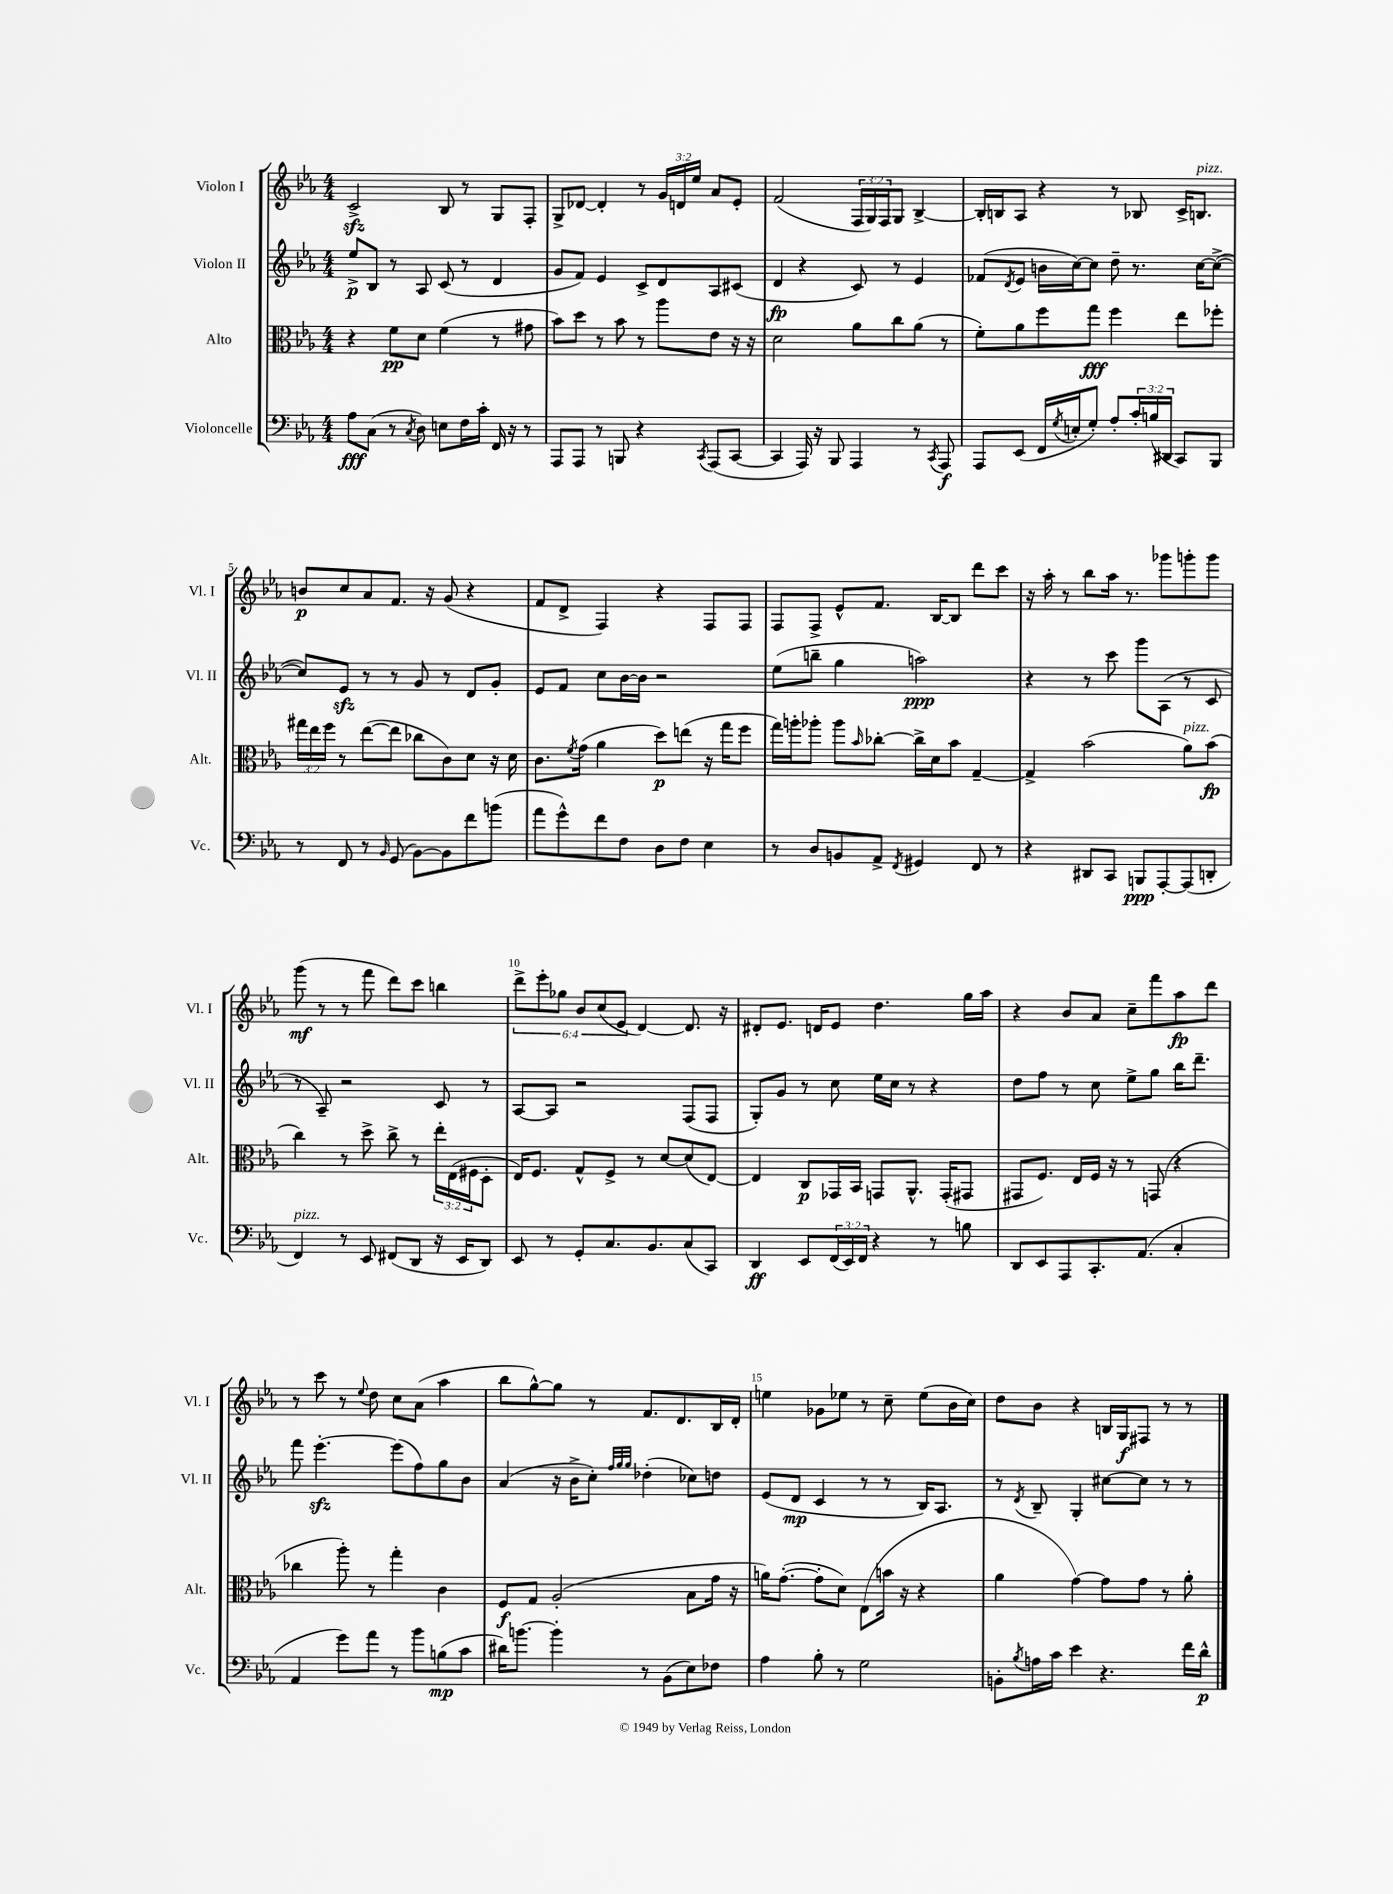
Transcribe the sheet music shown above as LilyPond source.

<<
\new StaffGroup <<
\new Staff = "s0" \with { instrumentName = "Violon I" shortInstrumentName = "Vl. I" } {
    \clef treble \key ees \major \numericTimeSignature \time 4/4 \override Staff.TupletNumber.text = #tuplet-number::calc-fraction-text
    c'2->\sfz bes8 r8 g8 f8-. |
    g8-> des'8~ des'4-. r8 \tuplet 3/2 { g'16 d'16 ees''16 } aes'8 ees'8-. |
    f'2( \tuplet 3/2 { f16 g16) f16 } g8 bes4~-> |
    bes16-. b16 aes8 r4 r8 bes8 c'16-> b8.^\markup { \italic "pizz." } |
    b'8\p c''8 aes'8 f'8. r16 g'8( r4 |
    f'8 d'8-> f4) r4 f8 f8 |
    f8 f8-> ees'8-^ f'8. bes16~ bes8 d'''8 c'''8 |
    r16 aes''16-. r8 bes''8 aes''16 r8. ges'''8 g'''8-. g'''8 |
    g'''8\mf( r8 r8 f'''8 d'''8) c'''8 b''4 |
    \tuplet 6/4 { d'''8-> ees'''8-. ges''8 bes'8 c''8( ees'8 } d'4~) d'8. r16 |
    dis'8-. ees'8. d'16 ees'8 d''4. g''16 aes''16 |
    r4 bes'8 aes'8 c''8-- f'''8 aes''8\fp d'''8 |
    r8 c'''8 r8 \appoggiatura { ees''8 } d''8 c''8 aes'8( aes''4 |
    bes''8 g''8~-^) g''8 r8 f'8. d'8. bes16 d'16-. |
    e''4 ges'8 ees''8 r8 c''8-- ees''8( bes'16 c''16) |
    d''8 bes'8 r4 b16 g16\f fis8 r8 r8 \bar "|." |
}
\new Staff = "s1" \with { instrumentName = "Violon II" shortInstrumentName = "Vl. II" } {
    \clef treble \key ees \major \numericTimeSignature \time 4/4
    ees''8->\p bes8 r8 aes8 c'8( r8 d'4 |
    g'8 f'8) ees'4 c'8-> d'8 aes8 cis'8( |
    d'4\fp r4 c'8) r8 ees'4 |
    fes'8( \acciaccatura { d'8 } ees'8 b'16 c''16~) c''8 d''8-- r8. c''16~ c''8~->( |
    c''8) ees'8\sfz r8 r8 g'8 r8 d'8 g'8-. |
    ees'8 f'8 c''8 bes'16~ bes'16 r2 |
    ees''8( b''8-- g''4 a''2\ppp) |
    r4 r8 c'''8 g'''8 aes8( r8 c'8 |
    r8 aes8--) r2 c'8 r8 |
    aes8~ aes8 r2 f8( f8 |
    g8-.) g'8 r8 c''8 ees''16 c''16 r8 r4 |
    d''8 f''8 r8 c''8 ees''8-> g''8 bes''16 d'''8.-- |
    f'''8 ees'''4.~-.\sfz ees'''8( f''8) g''8 bes'8 |
    aes'4( r16 bes'16-> c''8-.) \grace { f''32 g''32 g''32 } des''4-.( ces''8) d''8 |
    ees'8( d'8\mp c'4 r8 r8 bes16) aes8. |
    r8 \acciaccatura { d'8 } bes8-- g4-. cis''8~ cis''8 r8 r8 \bar "|." |
}
\new Staff = "s2" \with { instrumentName = "Alto" shortInstrumentName = "Alt." } {
    \clef alto \key ees \major \numericTimeSignature \time 4/4 \override Staff.TupletNumber.text = #tuplet-number::calc-fraction-text
    r4 f'8\pp d'8 f'4( r8 gis'8 |
    bes'8) d''8 r8 bes'8 r8 aes''8 ees'8 r16 r16 |
    d'2 aes'8 c''8 aes'8( r8 |
    f'8-.) aes'8 f''8 g''8\fff f''4 ees''8 fes''8-. |
    \tuplet 3/2 { gis''16 ees''16 f''16 } r8 ees''8~( ees''8 ces''8 c'8) d'8 r16 d'16 |
    c'8. \acciaccatura { f'8 } g'16( aes'4 d''8\p) e''8( r16 g''16 f''8 |
    g''16) a''16-. aes''8-. aes''8 \grace { bes'16 } ces''8~-. ces''16-> d'16 bes'8 g4~-- |
    g4-> bes'2( aes'8^\markup { \italic "pizz." }) bes'8\fp( |
    c''4) r8 d''8-> c''8-> r8 \tuplet 3/2 { ees''16-. ees16( fis16 } d8-. |
    ees16) f8. g8-^ f8-> r8 d'8~ d'8( ees8~) |
    ees4 c8\p ges,16 bes,16 g,8 aes,8.-^ g,16-.( gis,8 |
    gis,8 f8.) ees16 f16 r16 r8 g,8( r4 |
    ces''4 aes''8-.) r8 g''4-. c'4 |
    f8\f g8 aes2-.( bes8 g'16 r16 |
    a'16) g'8.~-.( g'8-. d'8) ees8( b'16 r16 r4 |
    aes'4 g'4~) g'8 g'8 r8 aes'8-. \bar "|." |
}
\new Staff = "s3" \with { instrumentName = "Violoncelle" shortInstrumentName = "Vc." } {
    \clef bass \key ees \major \numericTimeSignature \time 4/4 \override Staff.TupletNumber.text = #tuplet-number::calc-fraction-text
    aes8\fff c8( r8 \acciaccatura { c8 } d8) e8 f16 c'16-. f,16 r16 r8 |
    aes,,8 aes,,8 r8 b,,8 r4 \acciaccatura { c,8 } aes,,8( c,8~ |
    c,4 aes,,16) r16 bes,,8 aes,,4 r8 \acciaccatura { c,8 } aes,,8\f |
    aes,,8 ees,8( f,16 \acciaccatura { g8 } e16-. g8-.) aes8-. \tuplet 3/2 { c'16-. b16( dis,16 } c,8) bes,,8 |
    r8 f,8 r8 \grace { bes,16 } g,8( bes,8~) bes,8 f'8 b'8( |
    aes'8 g'8-^) f'8 f8 d8 f8 ees4 |
    r8 d8 b,8 aes,8-> \acciaccatura { f,8 } gis,4 f,8 r8 |
    r4 dis,8 c,8 b,,8\ppp aes,,8~-. aes,,8( d,8-. |
    f,4^\markup { \italic "pizz." }) r8 ees,8 fis,8( d,8 r16 ees,16 d,8) |
    ees,8 r8 g,8-. c8. bes,8. c8( c,8) |
    d,4\ff ees,8 \tuplet 3/2 { f,16( ees,16) f,16 } r4 r8 b8 |
    d,8 ees,8 aes,,8 c,8.-. aes,8.( c4-. |
    aes,4 g'8) aes'8 r8 bes'8 b8\mp( c'8 |
    dis'16) b'8.~ b'4-. r8 bes,8( ees8) fes8 |
    aes4 bes8-. r8 g2 |
    b,8-. \acciaccatura { bes8 } a16 c'16 ees'4 r4. f'16 d'16-^\p \bar "|." |
}
>>
>>
\layout { \context { \Score \override BarNumber.break-visibility = ##(#f #t #t) barNumberVisibility = #(every-nth-bar-number-visible 5) } }
